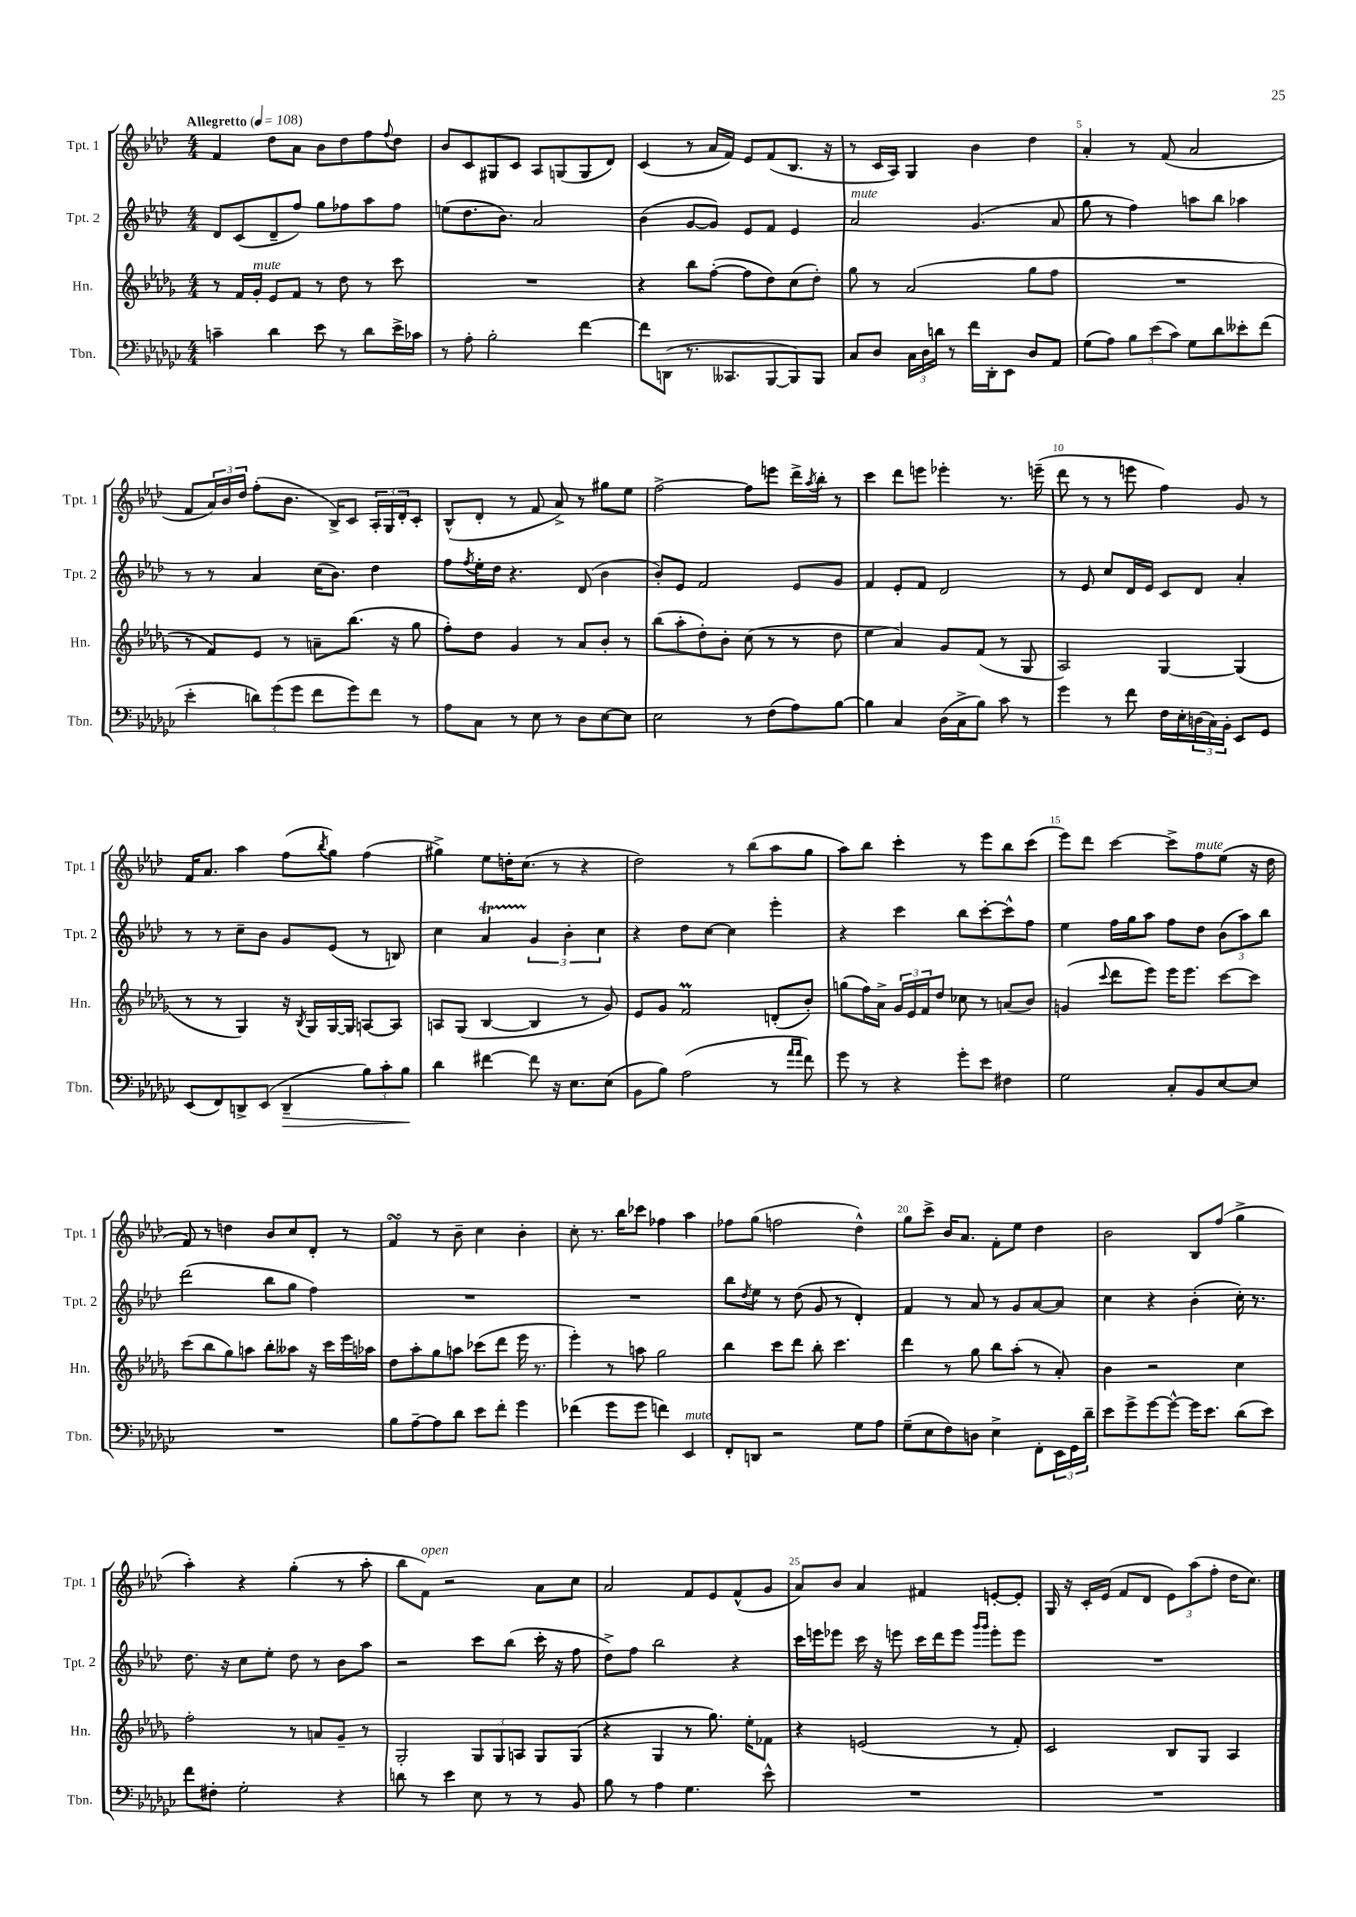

**kern	**kern	**kern	**kern
*staff4	*staff3	*staff2	*staff1
*clefF4	*clefG2	*clefG2	*clefG2
*k[b-e-a-d-g-c-]	*k[b-e-a-d-g-]	*k[b-e-a-d-]	*k[b-e-a-d-]
*M4/4	*M4/4	*M4/4	*M4/4
*MM108	*MM108	*MM108	*MM108
4c~\	8r	8d-/L	4f/
.	16f/LL	(8c/	.
.	16g-'/JJ	.	.
4d-\	8e-/L	8d-~/	8dd-\L
.	8f/J	8ff/J)	8a-\J
8e-\	8r	8gg\L	8b-\L
8r	8dd-\	8ff-\	8dd-\
8d-\L	8r	8aa-\	8ff\
.	.	.	8qqff/
16e-^\L	8ccc\	8ff-\J	8dd-\J
16c-\JJ	.	.	.
=	=	=	=
8r	1r	(8ee\L	8b-/L
8A-'\	.	8.dd-\	8c/
2B-'\	.	.	8G#/
.	.	8.b-\J)	.
.	.	.	8c/J
.	.	2a-/	8A-/L
.	.	.	(8G/
[4f\	.	.	8G/
.	.	.	8d-/J)
=	=	=	=
8f\]L	4r	(4b-\	(4c/
(8DD\J	.	.	.
8.r	8bb-\L	[8g/L	8r
.	([8ff'\J	8g/]J)	16a-/LL
8.CC--/L	.	.	16f/JJ)
.	8ff\]L	8e-/L	8e-/L
[8BBB-/	8dd-\)	8f/J	(8f/
8BBB-/])	(8cc\	4e-/	8.B-/J
8BBB-/J	8dd-'\J)	.	.
.	.	.	16r
=	=	=	=
8C-/L	8gg-\	2a-/	8r
8D-/J	8r	.	16c/LL
.	.	.	16A-/JJ)
24C-\LL	(2a-/	.	4G/
24D-\	.	.	.
24d\JJ	.	.	.
8r	.	.	.
16f\LL	.	(4.g/	4b-\
16DD-'\J	.	.	.
8EE-\J	.	.	.
8D-/L	8gg-\L	.	4dd-\
8AA-/J	8ff\J	8a-/	.
=	=	=	=
(8G-\L	1r	8gg\	4a-'/
8A-\J)	.	8r	.
12B-\L	.	4ff\)	8r
(12e-\	.	.	.
.	.	.	(8f/
12c-\J)	.	.	.
8G-\L	.	8aa\L	2a-/
8d-\	.	8bb-\J	.
8e--'\	.	4aa-\	.
(8f\J	.	.	.
=	=	=	=
4e-'\	8r	8r	8f/L
.	8f/L)	8r	24a-/L)
.	.	.	24b-/
.	.	.	24dd-/JJ
12d\L)	8e-/J	4a-/	(8ff'\L
(12g-\	.	.	.
.	8r	.	8.b-\J
12g-\J	.	.	.
8f\L	8a~\L	(16cc\LK	.
.	.	8.b-\J)	16B-^/LK)
8g-\)	(8.bb-\J	.	8c/J
8f\J	.	4dd-\	24A-'/LL
.	.	.	24G/
.	16r	.	.
.	.	.	24d-'/J
8r	8gg-\	.	8c'/J
=	=	=	=
8A-\L	8ff'\L)	8ff\L	(8B-^^/L
.	.	8qff/	.
8C-\J	8dd-\J	16ee-'\L	8d-'/J
.	.	16dd-\JJ	.
8r	4g-/	4.r	8r
8E-\	.	.	8f/
8r	8r	.	8a-^/)
8D-\L	8a-/L	(8d-/	8r
[8E-\	8b-'/J	4b-\	8gg#\L
8E-\]J	8r	.	8ee-\J
=	=	=	=
2E-\	(8bb-\L	8b-'/L)	[2ff^\
.	8aa-'\	8e-/J	.
.	8dd-'\)	2f/	.
.	8b-'\J	.	.
8r	(8cc\	.	8ff\]L
(8F\L	8r	.	8eee\J
8A-\)	8r	8e-/L	16ddd-^\LL
.	.	.	8qaa-/
.	.	.	16bb-'\JJ
[8B-\J	8dd-\	8g/J	8r
=	=	=	=
4B-\]	4ee-\	4f/	4ccc\
4C-/	4a-/)	8e-'/L	8ddd-\L
.	.	8f/J	8eee\J
(16D-\LL	8g-/L	2d-/	4eee-'\
16C-^\J	.	.	.
8B-\J)	(8f/J	.	.
8c-\	8r	.	8.r
8r	8G-/	.	.
.	.	.	(16eee~\
=	=	=	=
4g-\	2A-/)	8r	8ddd-\
.	.	8e-/	8r
8r	.	8cc/L	8r
8f\	.	16d-/L	8eee\
.	.	16e-/JJ	.
16F\LL	[4G-/	8c/L	4ff\)
16E-'\	.	.	.
(24D\	.	8d-/J	.
24C-\)	.	.	.
24BB-'\JJ	.	.	.
8EE-/L	(4G-/]	4a-'/	8g/
8GG-/J	.	.	8r
=	=	=	=
(8EE-/L	8r	8r	16f/LK
.	.	.	8.a-/J
8FF/)	8r	8r	.
8DD^/	4G-/)	8cc~\L	4aa-\
(8EE-/J	.	8b-\J	.
4DD~/	16r	8g/L	(8ff\L
.	8qB-/	.	.
.	16G-/LL	.	.
.	.	.	8qbb-/
.	[16G-/	(8e-/J	8gg\J)
.	16G-/]JJ	.	.
12B-\L)	[8A/L	8r	(4ff\
12c-'\	.	.	.
.	8A/]J	8B/)	.
12B-\J	.	.	.
=	=	=	=
4d-\	8A/L	4cc\	4gg#^\)
.	(8G-/J	.	.
[4f#\	[4B-/	4a-/	8ee-\L
.	.	.	16dd'\K
.	.	.	(8.cc\J
8f#\]	4B-/]	6g/	.
16r	.	.	8r
.	.	6b-'\	.
8.E-\L	.	.	.
.	8r	.	4r
.	.	6cc\	.
(8E-\J	8g-/)	.	.
=	=	=	=
8BB-\L	8e-/L	4r	2dd-\)
8B-\J)	8g-/J	.	.
(2A-\	2f/	8dd-\L	.
.	.	[8cc\J	.
.	.	4cc\]	8r
.	.	.	(8bb-\L
8r	(8d'/L	4eee-'\	8aa-\
16qqa-/LL	.	.	.
16qqa-/JJ	.	.	.
8f\)	8b-'/J)	.	8gg\J
=	=	=	=
8g-\	(8gg\L	4r	8aa-\L)
8r	16ff\L)	.	8bb-\J
.	16a-^\JJ	.	.
4r	24g-/LL	4ccc\	4ccc'\
.	24e-/	.	.
.	24f/J	.	.
.	8dd-/J	.	.
8g-'\L	8cc-\	8bb-\L	8r
8e-\J	8r	[8ccc'\	8eee-\L
4F#\	(8a/L	8ccc^^\]	8bb-\
.	8b-/J)	8ff\J	(8ccc\J
=	=	=	=
2G-\	(4g/	4ee-\	8eee-\L)
.	.	.	8ddd-\J
.	8qqccc/	.	.
.	8ddd-\L	16ff\LL	[4ccc\
.	.	16gg\J	.
.	8eee-\J)	8aa-\J	.
8C-'/L	16eee-\LK	8ff\L	8ccc^\]L
.	8.eee-\J	.	.
8BB-/	.	8dd-\J	8ff\
[8E-/	[8ccc\L	(12b-\L	(8ee-\J
.	.	12aa-\)	.
8E-/]J	8ccc\]J	.	16r
.	.	12bb-\J	.
.	.	.	16dd-\
=	=	=	=
1r	(8ccc\L	(2ddd-\	8f/)
.	8bb-\	.	8r
.	8gg-\)	.	4dd\
.	8aa\J	.	.
.	8bb-'\L	8bb-\L	8b-/L
.	8aa--\J	8gg\J	8cc/
.	16r	4ff\)	8d-'/J
.	16ccc\LL	.	.
.	16eee-\	.	8r
.	16aa-\JJ	.	.
=	=	=	=
8B-\L	8dd-\L	1r	4f/
[8A-~\	8aa-'\	.	.
8A-\]	8gg-\	.	8r
8d-\J	8aa\J	.	8b-~\
8e-\L	(8ccc-\L	.	4cc\
8f'\J	8ddd-\J	.	.
4g-\	16eee-\	.	4b-'\
.	8.r	.	.
=	=	=	=
(4f-\	4eee-'\)	1r	8cc'\
.	.	.	8.r
8g-\L	8r	.	.
.	.	.	16bb-\LK
8g-\J	8aa\	.	8ccc-\J
4f\)	2gg-\	.	4ff-\
4EE-/	.	.	4aa-\
=	=	=	=
8FF'/L	4bb-\	8bb-\L	8ff-\L
.	.	8qdd-/	.
8DD/J	.	8ee-\J	(8gg\J
2r	8ccc\L	8r	2ff\
.	8ddd-\J	(8dd-\	.
.	8bb-'\	8g/	.
.	4.ccc\	8r	.
8G-\L	.	4d-'/)	4dd-^^\)
8A-\J	.	.	.
=	=	=	=
(8G-~\L	4ddd-\	4f/	8gg\L
8E-\	.	.	8ccc^\J
8F\)	8r	8r	16b-/LK
.	.	.	8.a-/J
8D\J	8gg-\	8a-/	.
4E-^\	8bb-\L	8r	8f'\L
.	(8aa-'\J	8g/L	8ee-\J
8FF'\L	8r	[8a-/	4dd-\
24EE-\L	8a-'/)	8a-/]J	.
24GG-\	.	.	.
24d-~\JJ	.	.	.
=	=	=	=
8e-\L	4b-\	4cc\	2b-\
8g-^\	.	.	.
[8g-\	2r	4r	.
8g-^^\_J	.	.	.
16g-\]LK	.	(4b-'\	8B-/L
8.e-\J	.	.	.
.	.	.	(8ff/J
(8d-\L	4cc\	16cc'\)	4gg^\
.	.	8.r	.
8e-\J)	.	.	.
=	=	=	=
8f\L	2ff'\	8.dd-\	4aa-'\)
8F#'\J	.	.	.
.	.	16r	.
2G-'\	.	8cc\L	4r
.	.	8ee-'\J	.
.	8r	8dd-\	(4gg'\
.	8a/L	8r	.
4r	8g-~/J	8b-\L	8r
.	8r	8aa-\J	8aa-'\
=	=	=	=
8d\	2G-'/	2r	8bb-\L
8r	.	.	8f\J)
4e-\	.	.	2r
8E-\	12G-/L	8ccc\L	.
.	12G-/	.	.
8r	.	(8bb-\J	.
.	12A/J	.	.
8r	8G-/L	16ccc'\	8a-\L
.	.	16r	.
8BB-/	(8G-/J	8ff\	8cc\J
=	=	=	=
8B-\	4r	8dd-^\L)	2a-/
8r	.	8ff\J	.
4A-\	4G-/	2bb-\	.
4.G-\	8r	.	8f/L
.	8.gg-\)	.	8e-/
.	.	4r	(8f^^/
.	16ee-'\LK	.	.
8e-^^\	8f-\J	.	8g/J
=	=	=	=
1r	4r	16ccc\LL	8a-/L)
.	.	16eee\J	.
.	.	8eee-\J	8b-/J
.	(2e/	16ccc\	4a-/
.	.	16r	.
.	.	8eee\	.
.	.	16ccc\LL	4f#/
.	.	16ddd-\J	.
.	.	8eee\J	.
.	.	16qqggg/LL	.
.	.	16qqggg/JJ	.
.	8r	8eee'\L	[8e'/L
.	8f'/)	8eee\J	8e'/]J
=	=	=	=
1r	2c/	1r	16G/
.	.	.	16r
.	.	.	16c'/LL
.	.	.	(16e-/JJ
.	.	.	8f/L
.	.	.	8d-/J
.	8B-/L	.	12e-\L)
.	.	.	(12aa-\
.	8G-/J	.	.
.	.	.	12ff'\J
.	4A-/	.	16dd-\LK
.	.	.	8.cc\J)
==	==	==	==
*-	*-	*-	*-
